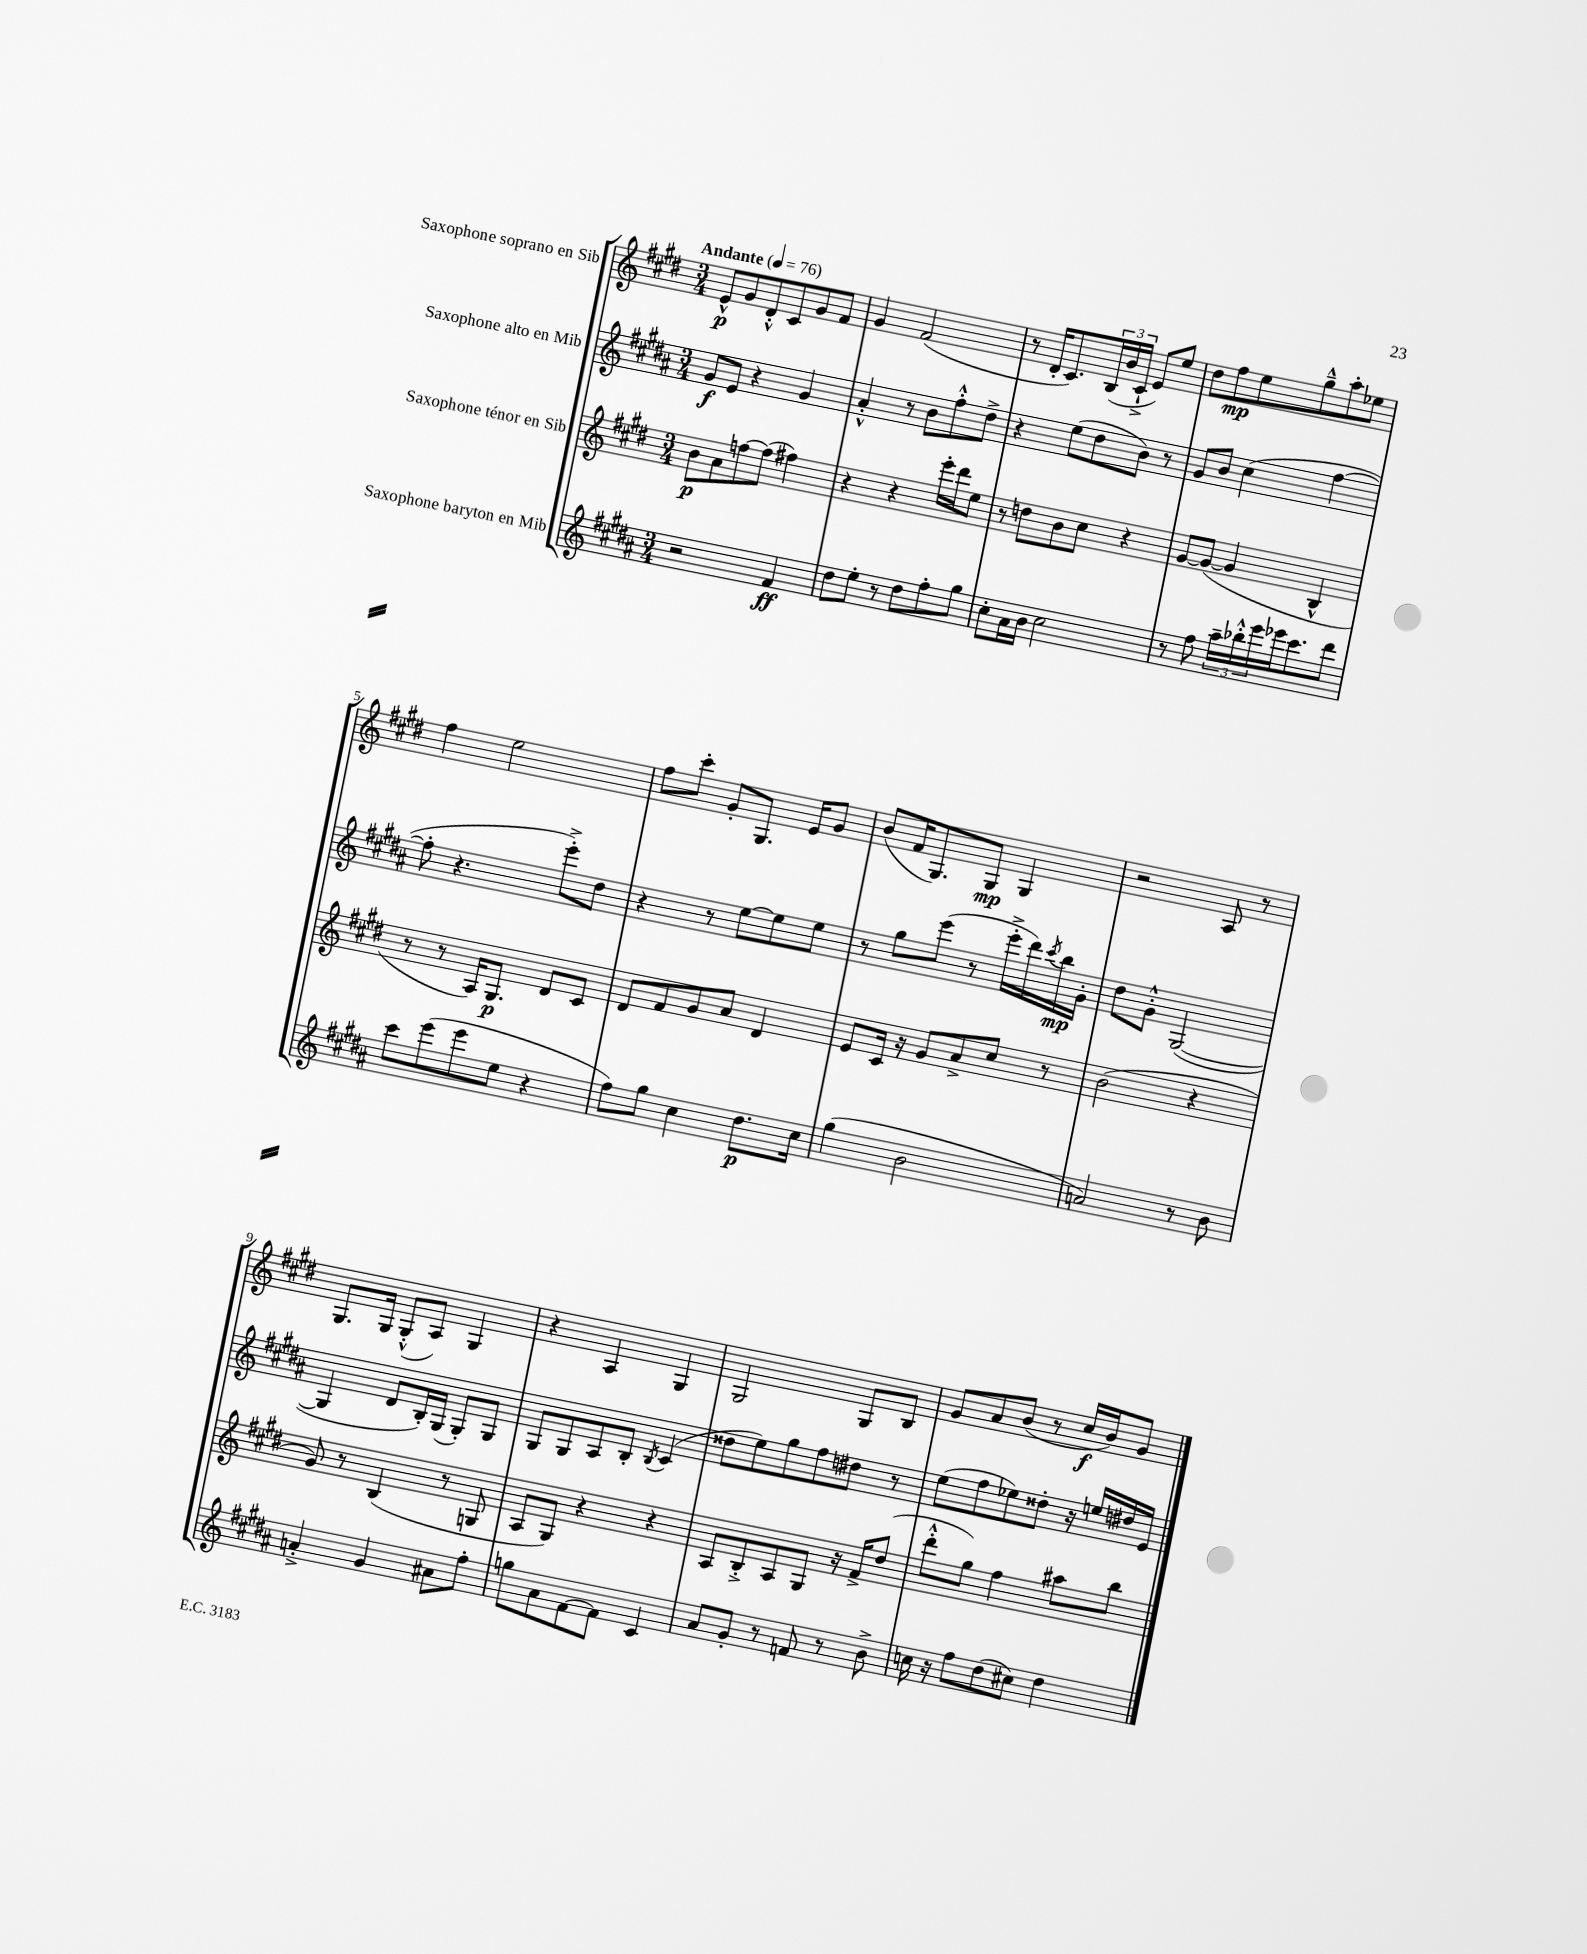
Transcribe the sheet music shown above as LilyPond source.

<<
\new StaffGroup <<
\new Staff = "s0" \with { instrumentName = "Saxophone soprano en Sib" } {
    \clef treble \key e \major \numericTimeSignature \time 3/4 \tempo "Andante" 4 = 76
    e'8-^\p gis'8 dis'8-.-^ cis'8 gis'8 fis'8 |
    gis'4 fis'2( |
    r8 dis'16-. cis'8.) \tuplet 3/2 { b16( b'16 cis'16-!-> } e'8) e''8 |
    dis''8 fis''8\mp e''8 gis''8---^ a''8-. ees''8 |
    fis''4 e''2 |
    fis''8 cis'''8-. gis'8-. gis8. e'16 gis'8 |
    b'8( fis'16 gis8.) gis8\mp gis4 |
    r2 a8 r8 |
    gis8. gis16 gis8-.-^( a8) gis4 |
    r4 a4 gis4 |
    gis2 gis8 b8 |
    gis'8 a'8 b'8( r8 cis''16\f b'16) gis'8 \bar "|." |
}
\new Staff = "s1" \with { instrumentName = "Saxophone alto en Mib" } {
    \clef treble \key b \major \numericTimeSignature \time 3/4
    gis'8\f e'8 r4 gis'4 |
    ais'4-.-^ r8 b'8 fis''8-.-^ dis''8-> |
    r4 e''8( dis''8 b'8) r8 |
    gis'8 b'8 cis''4( fis''4~ |
    fis''8-. r4. e'''8-.->) dis''8 |
    r4 r8 e''8~ e''8 e''8 |
    r8 gis''8 e'''8( r8 e'''16-.-> dis'''16) \acciaccatura { cis'''8 } b''16\mp gis'16-. |
    dis''8 gis'8-.-^ gis2~( |
    gis4 dis'8 b16-.) gis16( gis8-.) gis8 |
    gis8 gis8 ais8 b8-. \acciaccatura { b8 } cis'4( |
    disis''8 e''8) gis''8 fis''8 dis''8 r8 |
    e''8( fis''8 ees''8) disis''8-. r16 e''16 dis''16 e'16 \bar "|." |
}
\new Staff = "s2" \with { instrumentName = "Saxophone ténor en Sib" } {
    \clef treble \key e \major \numericTimeSignature \time 3/4
    b'8\p a'8 f''8~ f''8( fis''4) |
    r4 r4 e'''16-. dis'''16 e''8 |
    r8 d''8 b'8 cis''8 r4 |
    gis'8~ gis'8~( gis'4 b4-^ |
    r8 r8 a16) gis8.\p dis'8 cis'8 |
    dis'8 fis'8 gis'8 a'8 dis'4 |
    e'8 cis'16 r16 gis'8 a'8-> cis''8 r8 |
    b'2( r4 |
    gis'8) r8 b4( r8 g8 |
    a8 gis8) r4 r4 |
    a8 b8-.-> a8 gis8 r16 fis'16-> dis''8( |
    dis'''8-.-^ gis''8) fis''4 ais''8 b''8 \bar "|." |
}
\new Staff = "s3" \with { instrumentName = "Saxophone baryton en Mib" } {
    \clef treble \key b \major \numericTimeSignature \time 3/4
    r2 fis'4\ff |
    dis''8 e''8-. r8 dis''8 fis''8-. gis''8 |
    cis''8-. ais'16 b'16 cis''2 |
    r8 fis''8 \tuplet 3/2 { ais''16-- bes''16-.-^ e'''16 } ees'''16 cis'''8. dis'''8 |
    cis'''8 e'''8( e'''8 e''8 r4 |
    fis''8) gis''8 cis''4 dis''8.\p cis''16 |
    gis''4( b'2 |
    a'2) r8 b'8 |
    a'4-.-> gis'4 ais'8 fis''8-. |
    g''8 ais'8 fis'8~ fis'8 cis'4 |
    ais'8 gis'8-. r8 f'8 r8 b'8-> |
    c''16 r16 fis''8 dis''8( cis''8) dis''4 \bar "|." |
}
>>
>>
